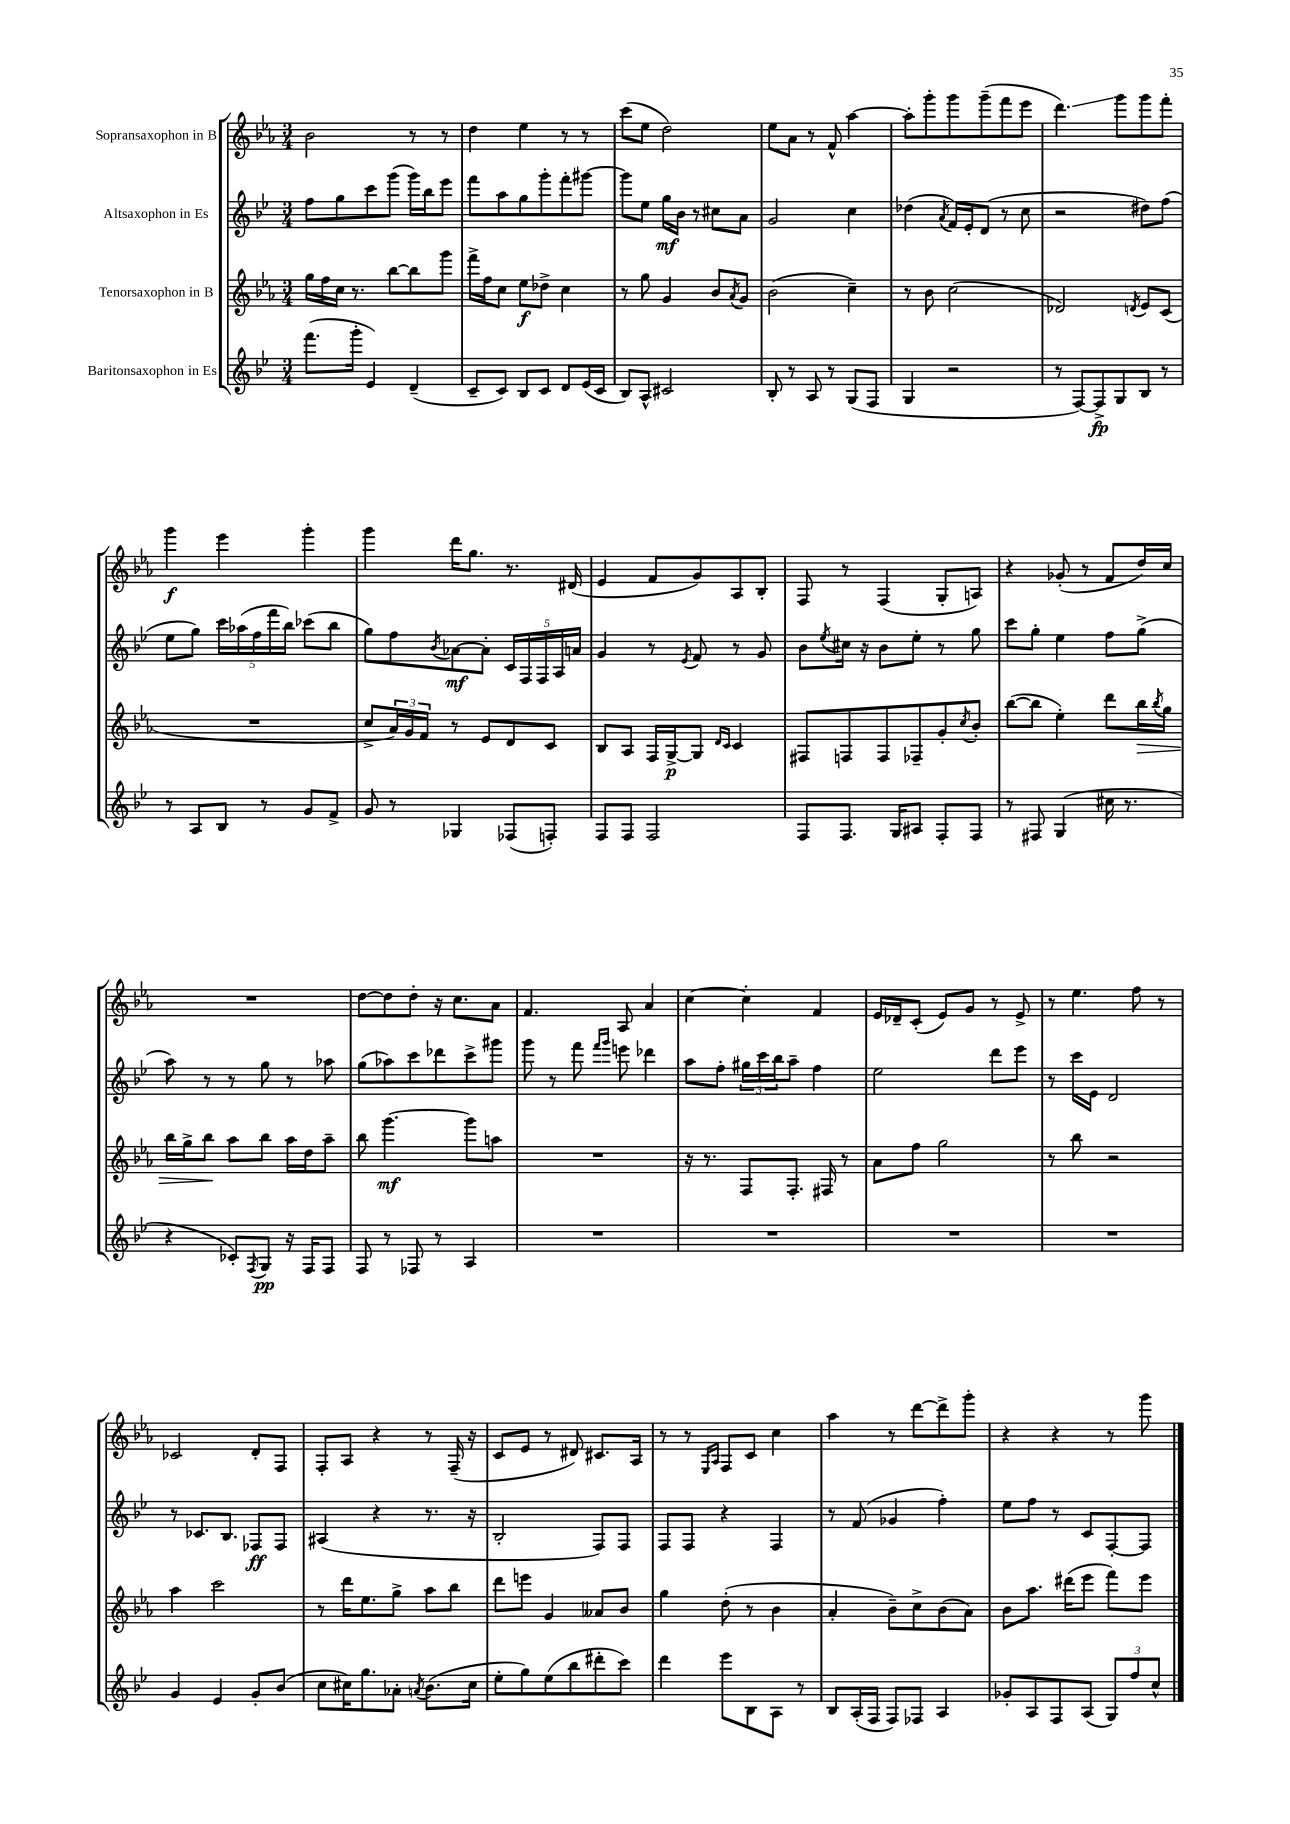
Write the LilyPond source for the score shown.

<<
\new StaffGroup <<
\new Staff = "s0" \with { instrumentName = "Sopransaxophon in B" } {
    \clef treble \key ees \major \numericTimeSignature \time 3/4
    bes'2 r8 r8 |
    d''4 ees''4 r8 r8 |
    c'''8( ees''8 d''2) |
    ees''8 aes'8 r8 f'8-^ aes''4~ |
    aes''8-. g'''8-. g'''8 g'''8--( f'''8 ees'''8 |
    d'''4.\glissando) g'''8 g'''8 f'''8-. |
    g'''4\f ees'''4 g'''4-. |
    g'''4 d'''16 g''8. r8. dis'16( |
    ees'4 f'8 g'8) aes8 bes8-. |
    f8 r8 f4( g8-. a8) |
    r4 ges'8-.( r8 f'8 d''16) c''16 |
    R2. |
    d''8~ d''8 d''8-. r16 c''8. aes'8 |
    f'4. aes8 aes'4 |
    c''4~ c''4-. f'4 |
    ees'16 des'16-- c'8-.( ees'8) g'8 r8 ees'8-> |
    r8 ees''4. f''8 r8 |
    ces'2 d'8-. f8 |
    f8-. aes8 r4 r8 f16--( r16 |
    c'8 ees'8 r8 dis'8) cis'8. aes16 |
    r8 r8 \grace { ees16 aes16 } f8 c'8 c''4 |
    aes''4 r8 d'''8~ d'''8-> g'''8-. |
    r4 r4 r8 g'''8 \bar "|." |
}
\new Staff = "s1" \with { instrumentName = "Altsaxophon in Es" } {
    \clef treble \key bes \major \numericTimeSignature \time 3/4
    f''8 g''8 c'''8 g'''8( g'''16) bes''16 ees'''8 |
    f'''8 a''8 g''8 g'''8-. f'''8-. gis'''8~ |
    gis'''8 ees''8 g''16\mf bes'16 r8 cis''8 a'8 |
    g'2 c''4 |
    des''4( \acciaccatura { a'8 } f'16) ees'16-. d'8( r8 c''8 |
    r2 dis''8) f''8( |
    ees''8 g''8) \tuplet 5/4 { c'''16 aes''16( f''16 f'''16 bes''16) } ces'''8( bes''8 |
    g''8) f''8 \acciaccatura { bes'8 } aes'8~\mf aes'8-. \tuplet 5/4 { c'16 f16 f16 a16 a'16 } |
    g'4 r8 \acciaccatura { ees'8 } f'8 r8 g'8 |
    bes'8 \acciaccatura { ees''8 } cis''16 r16 bes'8 ees''8-. r8 g''8 |
    c'''8 g''8-. ees''4 f''8 g''8->( |
    a''8) r8 r8 g''8 r8 aes''8 |
    g''8( aes''8) c'''8 des'''8 c'''8-> gis'''8 |
    g'''8 r8 f'''8 \grace { f'''16 g'''16 } e'''8 des'''4 |
    a''8 f''8-. \tuplet 3/2 { gis''16 c'''16 bes''16 } a''8-- f''4 |
    ees''2 d'''8 ees'''8 |
    r8 c'''16 ees'16 d'2 |
    r8 ces'8. bes8. fes8\ff fes8 |
    ais4( r4 r8. r16 |
    bes2-. f8) f8 |
    f8 f8 r4 f4 |
    r8 f'8( ges'4 f''4-.) |
    ees''8 f''8 r8 c'8 f8~-. f8 \bar "|." |
}
\new Staff = "s2" \with { instrumentName = "Tenorsaxophon in B" } {
    \clef treble \key ees \major \numericTimeSignature \time 3/4
    g''16 f''16 c''16 r8. bes''8~ bes''8 g'''8 |
    f'''16-> f''16 c''8 ees''8\f des''8-> c''4 |
    r8 g''8 g'4 bes'8 \acciaccatura { aes'8 } g'8 |
    bes'2( c''4--) |
    r8 bes'8 c''2( |
    des'2) \acciaccatura { d'8 } ees'8 c'8( |
    R2. |
    c''8-> \tuplet 3/2 { aes'16) g'16 f'16 } r8 ees'8 d'8 c'8 |
    bes8 aes8 f16 g16~->\p g8 \grace { d'16 c'16 } c'4 |
    fis8 f8 f8 fes8-- g'8-. \acciaccatura { c''8 } bes'8-. |
    bes''8~( bes''8 ees''4-.) d'''8 bes''16\> \acciaccatura { bes''8 } g''16 |
    bes''16 g''16-> bes''8\! aes''8 bes''8 aes''16 d''16 aes''8-- |
    bes''8 g'''4.~\mf g'''8 a''8 |
    R2. |
    r16 r8. f8 f8.-. fis16 r8 |
    aes'8 f''8 g''2 |
    r8 bes''8 r2 |
    aes''4 c'''2 |
    r8 d'''16 ees''8. g''8-> aes''8 bes''8 |
    d'''8 e'''8 g'4 aeses'8 bes'8 |
    g''4 d''8-.( r8 bes'4 |
    aes'4-. bes'8--) c''8-> bes'8( aes'8) |
    bes'8 aes''8. dis'''16( ees'''8 f'''8) ees'''8 \bar "|." |
}
\new Staff = "s3" \with { instrumentName = "Baritonsaxophon in Es" } {
    \clef treble \key bes \major \numericTimeSignature \time 3/4
    f'''8.( g'''16-. ees'4) d'4--( |
    c'8-- c'8) bes8 c'8 d'8 ees'16( c'16 |
    bes8) a8-^ cis'2 |
    bes8-. r8 a8 r8 g8( f8 |
    g4 r2 |
    r8 f8~) f8->\fp g8 bes8 r8 |
    r8 a8 bes8 r8 g'8 f'8-> |
    g'8 r8 ges4 fes8( f8-.) |
    f8 f8 f2 |
    f8 f8. g16 ais8 f8-. f8 |
    r8 fis8 g4( cis''16 r8. |
    r4 ces'8-.) \acciaccatura { f8 } g8\pp r16 f16 f8 |
    f8 r8 fes8 r8 a4 |
    R2. |
    R2. |
    R2. |
    R2. |
    g'4 ees'4 g'8-. bes'8( |
    c''8 cis''16) g''8. aes'8-. \acciaccatura { a'8 } bes'8.( cis''16 |
    ees''8-. g''8) ees''8( bes''8 dis'''8-. c'''8) |
    d'''4 ees'''8 bes8 a8 r8 |
    bes8 a16-.( f16 f8) fes8 a4 |
    ges'8-. a8 f8 a8( \tuplet 3/2 { g8) f''8 c''8-^ } \bar "|." |
}
>>
>>
\layout { \context { \Score \remove "Bar_number_engraver" } }
